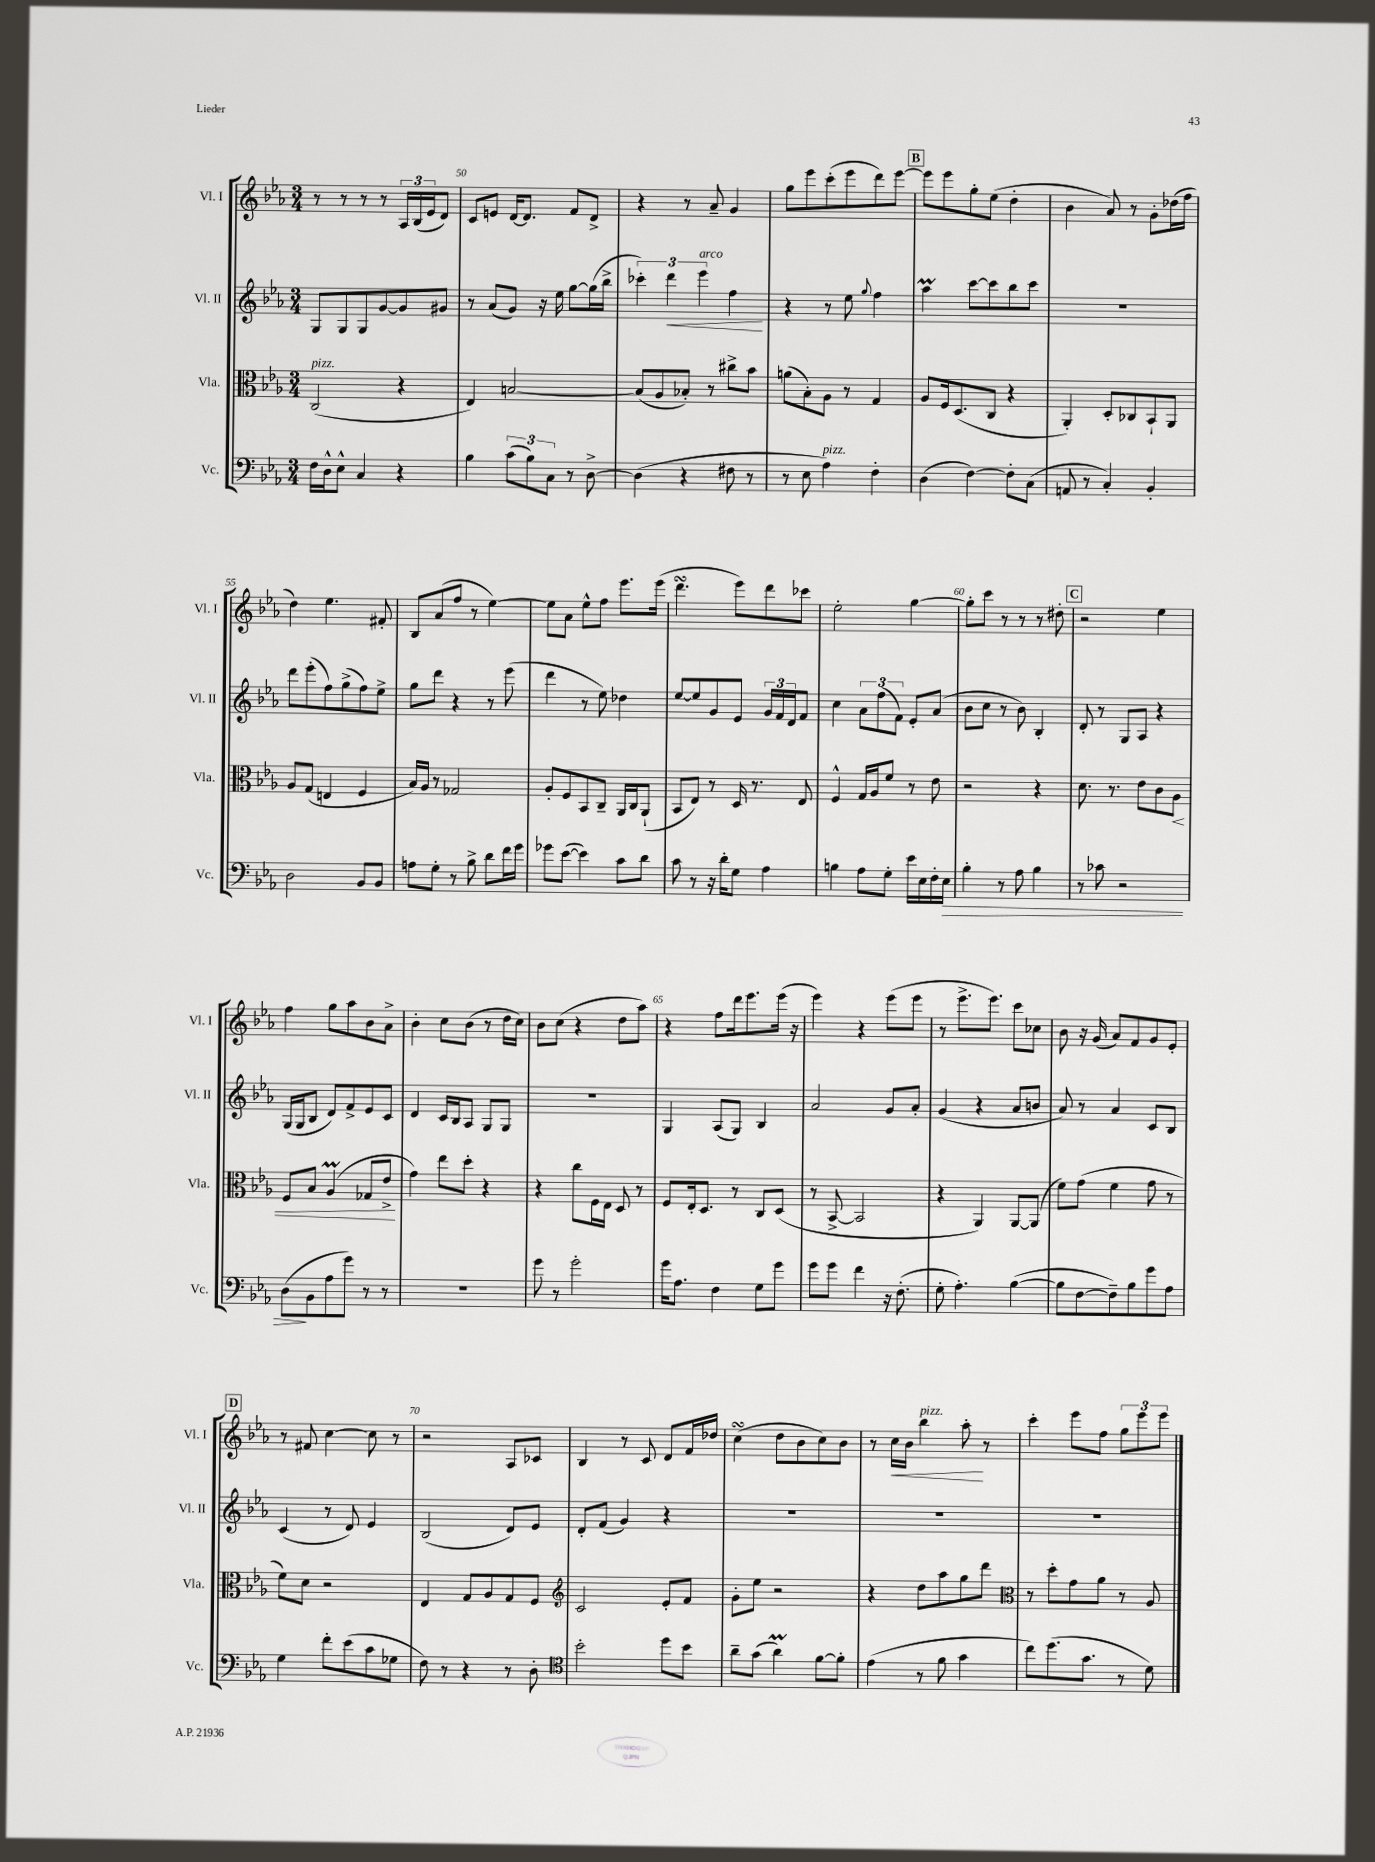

**kern	**dynam	**kern	**dynam	**kern	**dynam	**kern	**dynam
*part4	*part4	*part3	*part3	*part2	*part2	*part1	*part1
*staff4	*staff4	*staff3	*staff3	*staff2	*staff2	*staff1	*staff1
*I"Vc.	*	*I"Vla.	*	*I"Vl. II	*	*I"Vl. I	*
*I'Vc.	*	*I'Vla.	*	*I'Vl. II	*	*I'Vl. I	*
*clefF4	*	*clefC3	*	*clefG2	*	*clefG2	*
*k[b-e-a-]	*	*k[b-e-a-]	*	*k[b-e-a-]	*	*k[b-e-a-]	*
*M3/4	*	*M3/4	*	*M3/4	*	*M3/4	*
=49	=49	=49	=49	=49	=49	=49	=49
!	!	!LO:TX:a:i:t=pizz.	!	!	!	!	!
16F\LL	.	(2C/	.	8G/L	.	8r	.
16D^^\J	.	.	.	.	.	.	.
8E-^^\J	.	.	.	8G/	.	8r	.
4C/	.	.	.	8G/	.	8r	.
.	.	.	.	[8g/	.	8r	.
4r	.	4r	.	8g/]	.	24A-/LL	.
.	.	.	.	.	.	(24B-/	.
.	.	.	.	.	.	24e-/J	.
.	.	.	.	8g#X/J	.	8d/J)	.
=50	=50	=50	=50	=50	=50	=50	=50
4B-\	.	4E-/)	.	8r	.	8c/L	.
.	.	.	.	(8a-/L	.	8en/J	.
(12c\L	.	[2Bn/	.	8g/J)	.	[16d/KL	.
.	.	.	.	.	.	8.d/J]	.
12B-\)	.	.	.	.	.	.	.
.	.	.	.	16r	.	.	.
12C\J	.	.	.	.	.	.	.
.	.	.	.	16ee-\	.	.	.
8r	.	.	.	[8gg\L	.	8f/L	.
[8D^\	.	.	.	(16gg\L]	.	8d^/J	.
.	.	.	.	16bb-^\JJ	.	.	.
=51	=51	=51	=51	=51	=51	=51	=51
(4D\]	.	(8B/L]	.	6ccc-X'\)	.	4r	.
.	.	8A-/	.	.	.	.	.
!	!	!	!	!	!LO:HP:b	!	!
.	.	.	.	6ddd\	<	.	.
4r	.	8B-X'/J)	.	.	.	8r	.
!	!	!	!	!LO:TX:a:i:t=arco	!	!	!
.	.	.	.	6eee-\	.	.	.
.	.	8r	.	.	.	8a-~/	.
8F#X\	.	8cc#X^\L	.	4ff\	.	4g/	.
8r	.	8b-\J	.	.	.	.	.
.	.	.	.	.	[	.	.
=52	=52	=52	=52	=52	=52	=52	=52
8r	.	(8an\L	.	4r	.	8gg\L	.
8E-\	.	8B-'\)	.	.	.	8eee-\	.
!LO:TX:a:i:t=pizz.	!	!	!	!	!	!	!
4A-\)	.	8A-\J	.	8r	.	(8ccc'\	.
.	.	8r	.	8ee-\	.	8eee-\	.
.	.	.	.	8qqgg/	.	.	.
4F'\	.	4G/	.	4ff\	.	8ddd\)	.
.	.	.	.	.	.	[8eee-\J	.
!!LO:REH:place=s1:t=B
=53	=53	=53	=53	=53	=53	=53	=53
(4D\	.	8A-/L	.	4aa-M\	.	8eee-\L]	.
.	.	16F/k	.	.	.	8eee-\	.
.	.	(8.D/	.	.	.	.	.
[4F\)	.	.	.	[8ccc\L	.	8gg'\	.
.	.	8C/J	.	8ccc\]	.	(8ee-\J	.
8F'\L]	.	4r	.	8bb-\	.	4dd'\	.
(8C\J	.	.	.	8ccc\J	.	.	.
=54	=54	=54	=54	=54	=54	=54	=54
8AAn/	.	4AA-'/)	.	2.r	.	4b-\	.
8r	.	.	.	.	.	.	.
4C'/)	.	8D'/L	.	.	.	8a-/)	.
.	.	8C-X/	.	.	.	8r	.
4BB-'/	.	8BB-`/	.	.	.	8g'\L	.
.	.	8AA-/J	.	.	.	(16dd-X\L	.
.	.	.	.	.	.	16ff\JJ	.
!!LO:LB:g=z
=55	=55	=55	=55	=55	=55	=55	=55
2D\	.	8A-/L	.	8ddd\L	.	4dd\)	.
.	.	(8G/J	.	(8eee-'\	.	.	.
.	.	4En/	.	8ff\)	.	4.ee-\	.
.	.	.	.	(8gg^\	.	.	.
8BB-/L	.	4F/	.	8ff\)	.	.	.
8BB-/J	.	.	.	8ee-^\J	.	8f#X'/	.
=56	=56	=56	=56	=56	=56	=56	=56
8An\L	.	16B-/LL)	.	8gg\L	.	8B-/L	.
.	.	16A-/JJ	.	.	.	.	.
8G'\J	.	8r	.	8ddd\J	.	(8a-/	.
8r	.	2G-X/	.	4r	.	8ff/J	.
8B-^\	.	.	.	.	.	8r	.
8d\L	.	.	.	8r	.	[4ee-\)	.
16f\L	.	.	.	(8eee-\	.	.	.
16g\JJ	.	.	.	.	.	.	.
=57	=57	=57	=57	=57	=57	=57	=57
8g-X\L	.	8A-'/L	.	4ddd\	.	8ee-\L]	.
([8e-\J	.	8F/	.	.	.	8a-\J	.
4e-\])	.	8BB-/	.	8r	.	8ee-^^\L	.
.	.	8C~/J	.	8ee-\)	.	8ff\J	.
8c\L	.	16AA-/LL	.	4dd-X\	.	8.eee-\L	.
.	.	16C/J	.	.	.	.	.
8d\J	.	(8AA-`/J	.	.	.	.	.
.	.	.	.	.	.	(16eee-\Jk	.
=58	=58	=58	=58	=58	=58	=58	=58
8c\	.	8BB-/L	.	[8ee-/L	.	4.dddsSsS\	.
8r	.	8E-/J)	.	8ee-/]	.	.	.
16r	.	8r	.	8g/	.	.	.
16d'\KL	.	.	.	.	.	.	.
8G\J	.	16D/	.	8e-/J	.	8eee-\L)	.
.	.	8.r	.	.	.	.	.
4A-\	.	.	.	24g/LL	.	8ddd\	.
.	.	.	.	24f/	.	.	.
.	.	.	.	24d/J	.	.	.
.	.	8E-/	.	8f/J	.	8ccc-X\J	.
=59	=59	=59	=59	=59	=59	=59	=59
4Bn\	.	4F^^/	.	4cc\	.	2ee-'\	.
8A-\L	.	16G/LL	.	12a-\L	.	.	.
.	.	16A-/J	.	.	.	.	.
.	.	.	.	(12ff\	.	.	.
8G'\J	.	8f/J	.	.	.	.	.
.	.	.	.	12f\J)	.	.	.
16e-\LL	.	8r	.	8e-'/L	.	[4gg\	.
16E-\	.	.	.	.	.	.	.
16F'\	.	8e-\	.	(8a-/J	.	.	.
!	!LO:HP:b	!	!	!	!	!	!
16E-\JJ	>	.	.	.	.	.	.
=60	=60	=60	=60	=60	=60	=60	=60
4B-'\	.	2r	.	8b-\L	.	8gg'\L]	.
.	.	.	.	8cc\J	.	8ccc\J	.
8r	.	.	.	8r	.	8r	.
8A-\	.	.	.	8b-\)	.	8r	.
4B-\	.	4r	.	4B-'/	.	8r	.
.	.	.	.	.	.	8dd#X'\	.
!!LO:REH:place=s1:t=C
=61	=61	=61	=61	=61	=61	=61	=61
8r	.	8.d\	.	8d'/	.	2r	.
8c-X\	.	.	.	8r	.	.	.
.	.	8.r	.	.	.	.	.
2r	.	.	.	8G/L	.	.	.
.	.	8e-\L	.	8A-/J	.	.	.
.	.	8c\	.	4r	.	4ee-\	.
!	!	!	!LO:HP:b	!	!	!	!
.	.	8A-\J	<	.	.	.	.
!!LO:LB:g=z
=62	=62	=62	=62	=62	=62	=62	=62
(8D\L	.	8F/L	.	(16G/LL	.	4ff\	.
.	.	.	.	16G/J	.	.	.
8BB-\	]	8B-/J	.	8B-/J	.	.	.
8A-\	.	(4A-M/	.	8d/L)	.	8gg\L	.
8g\J)	.	.	.	8f^/	.	8aa-\	.
8r	.	8G-X/L	.	8e-/	.	8b-\	.
8r	.	8e-^/J	.	8c/J	.	8a-^\J	.
.	.	.	[	.	.	.	.
=63	=63	=63	=63	=63	=63	=63	=63
2.r	.	4g\)	.	4d/	.	4b-'\	.
.	.	8ee-\L	.	16c/LL	.	8cc\L	.
.	.	.	.	16B-/J	.	.	.
.	.	8dd'\J	.	8A-/J	.	(8b-\J	.
.	.	4r	.	8G/L	.	8r	.
.	.	.	.	8G/J	.	16dd\LL	.
.	.	.	.	.	.	16cc\JJ)	.
=64	=64	=64	=64	=64	=64	=64	=64
8g\	.	4r	.	2.r	.	8b-\L	.
8r	.	.	.	.	.	(8cc\J	.
2g'\	.	8cc\L	.	.	.	4r	.
.	.	16F\L	.	.	.	.	.
.	.	16E-\JJ	.	.	.	.	.
.	.	8D/	.	.	.	8dd\L	.
.	.	8r	.	.	.	8aa-\J)	.
=65	=65	=65	=65	=65	=65	=65	=65
16g\KL	.	8F/L	.	4G/	.	4r	.
8.A-\J	.	.	.	.	.	.	.
.	.	16E-'/k	.	.	.	.	.
.	.	8.D/J	.	.	.	.	.
4F\	.	.	.	(8A-/L	.	8ff\L	.
.	.	8r	.	8G/J)	.	16ddd\k	.
.	.	.	.	.	.	8.eee-\	.
8G\L	.	8C/L	.	4B-/	.	.	.
8g\J	.	(8D/J	.	.	.	(16eee-\Jk	.
.	.	.	.	.	.	16r	.
=66	=66	=66	=66	=66	=66	=66	=66
8g\L	.	8r	.	2a-/	.	4eee-\)	.
8g\J	.	[8BB-^/	.	.	.	.	.
4f\	.	2BB-/]	.	.	.	4r	.
16r	.	.	.	8g/L	.	(8eee-\L	.
(8.F'\	.	.	.	.	.	.	.
.	.	.	.	8a-'/J	.	8eee-\J	.
=67	=67	=67	=67	=67	=67	=67	=67
8G'\	.	4r	.	(4g/	.	8r	.
4.A-'\)	.	.	.	.	.	8.eee-^\L	.
.	.	4AA-/)	.	4r	.	.	.
.	.	.	.	.	.	8.eee-\J)	.
([4B-\	.	[8AA-/L	.	8a-/L	.	8ccc\L	.
.	.	(8AA-/J]	.	8bn/J	.	8cc-X\J	.
=68	=68	=68	=68	=68	=68	=68	=68
8B-\L]	.	8f\L)	.	8a-/)	.	8b-\	.
[8F\	.	(8g\J	.	8r	.	16r	.
.	.	.	.	.	.	(16g/	.
8F~\])	.	4f\	.	4a-/	.	8a-/L)	.
8B-\	.	.	.	.	.	8f/	.
8g\	.	8g\	.	8c/L	.	8g/	.
8A-\J	.	8r	.	8B-/J	.	8e-'/J	.
!!LO:LB:g=z
!!LO:REH:place=s1:t=D
=69	=69	=69	=69	=69	=69	=69	=69
4G\	.	8f\L)	.	(4c/	.	8r	.
.	.	8d\J	.	.	.	8f#X/	.
8f'\L	.	2r	.	8r	.	[4cc\	.
(8e-\	.	.	.	8d/)	.	.	.
8c\	.	.	.	4e-/	.	8cc\]	.
8G-X\J	.	.	.	.	.	8r	.
=70	=70	=70	=70	=70	=70	=70	=70
8F\)	.	4E-/	.	(2B-/	.	2r	.
8r	.	.	.	.	.	.	.
4r	.	8G/L	.	.	.	.	.
.	.	8A-/	.	.	.	.	.
8r	.	8G/	.	8d/L)	.	8A-/L	.
8D'\	.	8F/J	.	8e-/J	.	8c-X/J	.
=71	=71	=71	=71	=71	=71	=71	=71
*clefC4	*	*clefG2	*	*	*	*	*
2b-'\	.	2c/	.	8d'/L	.	4B-/	.
.	.	.	.	(8f/J	.	.	.
.	.	.	.	4g/)	.	8r	.
.	.	.	.	.	.	8c/	.
8dd\L	.	8e-'/L	.	4r	.	8d/L	.
8b-\J	.	8f/J	.	.	.	16f/L	.
.	.	.	.	.	.	16dd-X/JJ	.
=72	=72	=72	=72	=72	=72	=72	=72
8a-~\L	.	8g'\L	.	2.r	.	(4ccsSSS\	.
(8g\J	.	8ee-\J	.	.	.	.	.
4a-M\)	.	2r	.	.	.	8dd\L	.
.	.	.	.	.	.	8b-\	.
[8f\L	.	.	.	.	.	8cc\)	.
8f'\J]	.	.	.	.	.	8b-\J	.
=73	=73	=73	=73	=73	=73	=73	=73
(4e-\	.	4r	.	2.r	.	8r	.
!	!	!	!	!	!	!	!LO:HP:b
.	.	.	.	.	.	16cc\LL	<
.	.	.	.	.	.	16b-\JJ	.
!	!	!	!	!	!	!LO:TX:a:i:t=pizz.	!
8r	.	8dd\L	.	.	.	4bb-\	.
8f\	.	8aa-\	.	.	.	.	.
4g\	.	8gg\	.	.	.	8aa-'\	.
.	.	8ddd\J	.	.	.	8r	[
=74	=74	=74	=74	=74	=74	=74	=74
*	*	*clefC3	*	*	*	*	*
8cc\L)	.	8r	.	2.r	.	4ccc'\	.
(8.dd\	.	8dd'\L	.	.	.	.	.
.	.	8g\	.	.	.	8eee-\L	.
8.g\J	.	.	.	.	.	.	.
.	.	8a-\J	.	.	.	8ff\J	.
8r	.	8r	.	.	.	12gg\L	.
.	.	.	.	.	.	12eee-\	.
8d\)	.	8A-/	.	.	.	.	.
.	.	.	.	.	.	12eee-\J	.
==	==	==	==	==	==	==	==
*-	*-	*-	*-	*-	*-	*-	*-
